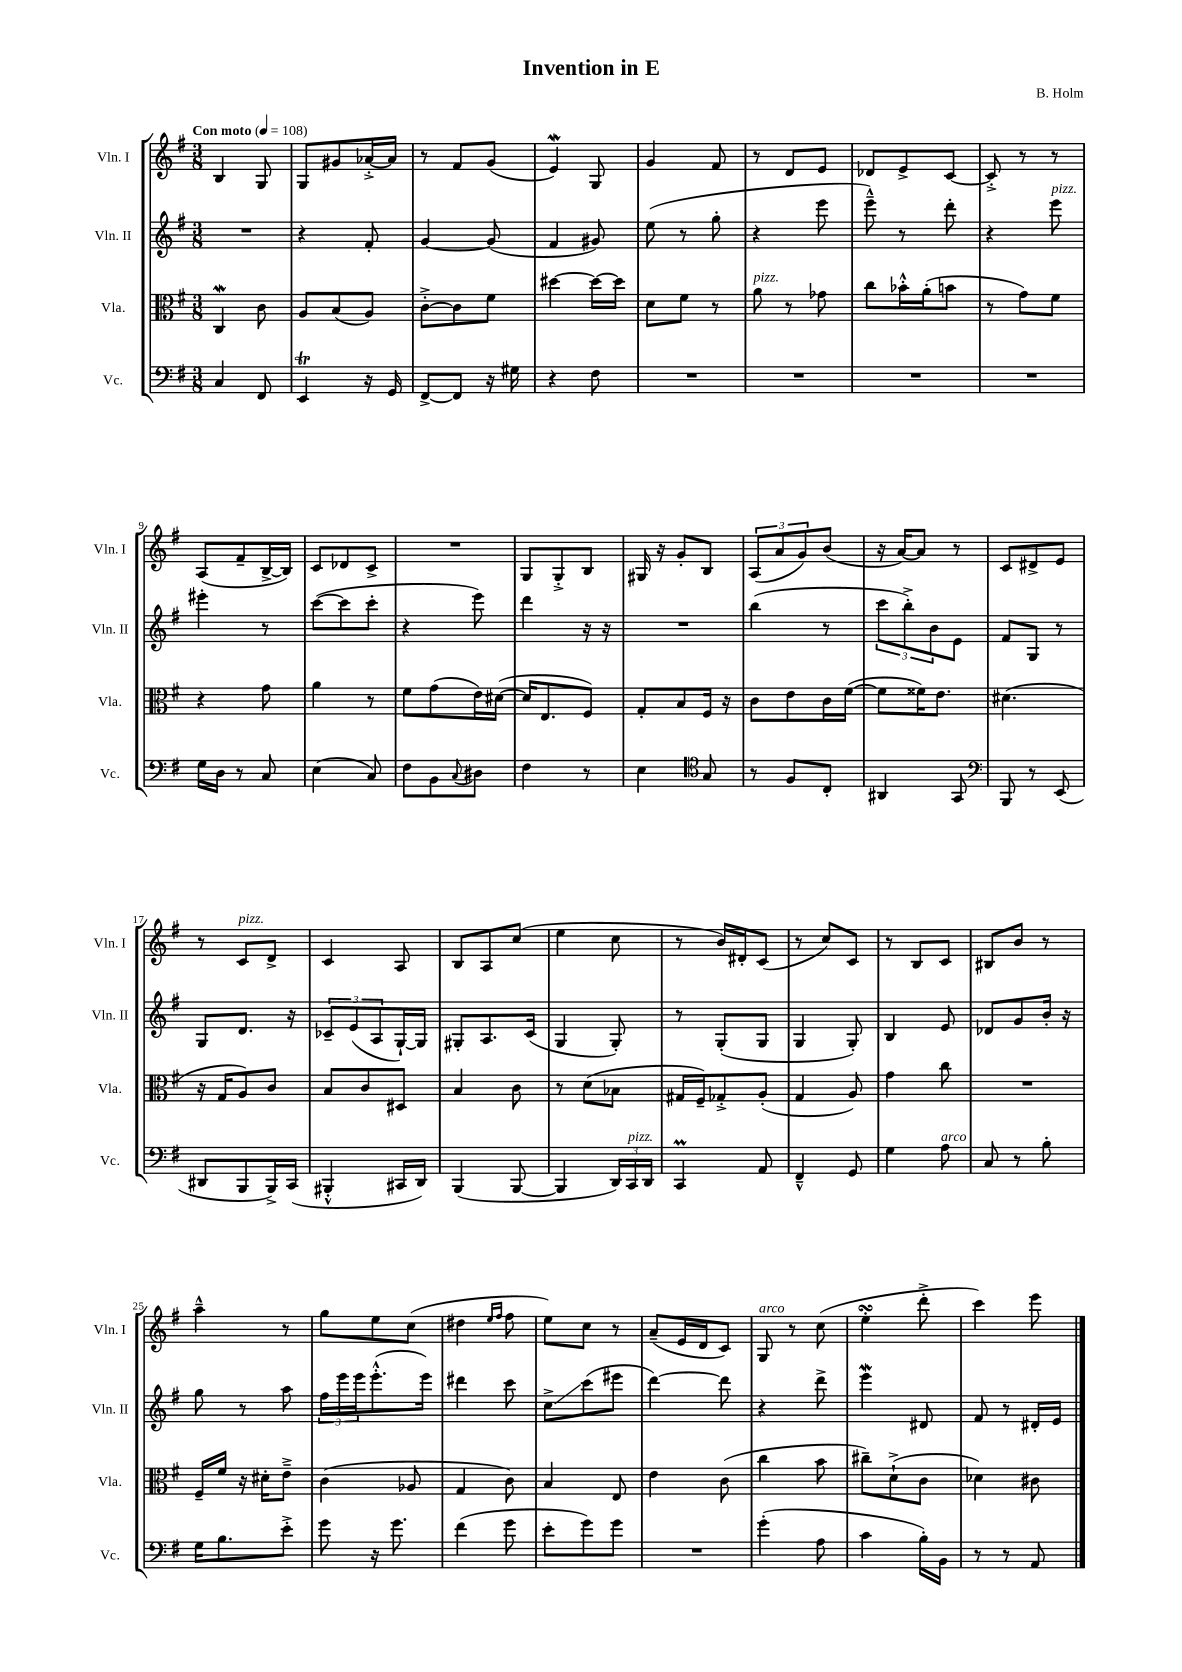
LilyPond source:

\header { title = "Invention in E" composer = "B. Holm" }
<<
\new StaffGroup <<
\new Staff = "s0" \with { instrumentName = "Vln. I" shortInstrumentName = "Vln. I" } {
    \clef treble \key g \major \numericTimeSignature \time 3/8 \tempo "Con moto" 4 = 108
    b4 g8 |
    g8 gis'8 aes'16~-.-> aes'16 |
    r8 fis'8 g'8( |
    e'4\mordent) g8 |
    g'4 fis'8 |
    r8 d'8 e'8 |
    des'8 e'8-> c'8~ |
    c'8-.-> r8 r8 |
    a8( fis'8-- b16~-> b16) |
    c'8 des'8 c'8-> |
    R4. |
    g8 g8-.-> b8 |
    gis16 r16 g'8-. b8 |
    \tuplet 3/2 { a8( a'8 g'8) } b'8( |
    r16 a'16~) a'8 r8 |
    c'8 dis'8-> e'8 |
    r8 c'8^\markup { \italic "pizz." } d'8-> |
    c'4 a8 |
    b8 a8 c''8( |
    e''4 c''8 |
    r8 b'16) dis'16-. c'8( |
    r8 c''8) c'8 |
    r8 b8 c'8 |
    bis8 b'8 r8 |
    a''4---^ r8 |
    g''8 e''8 c''8( |
    dis''4 \grace { e''16 fis''16 } fis''8 |
    e''8) c''8 r8 |
    a'8--( e'16 d'16 c'8) |
    g8^\markup { \italic "arco" } r8 c''8( |
    e''4-.\turn d'''8-.-> |
    c'''4) e'''8 \bar "|." |
}
\new Staff = "s1" \with { instrumentName = "Vln. II" shortInstrumentName = "Vln. II" } {
    \clef treble \key g \major \numericTimeSignature \time 3/8
    R4. |
    r4 fis'8-. |
    g'4~ g'8( |
    fis'4 gis'8) |
    e''8( r8 g''8-. |
    r4 e'''8 |
    e'''8---^) r8 d'''8-. |
    r4 e'''8^\markup { \italic "pizz." } |
    eis'''4-. r8 |
    c'''8~( c'''8 c'''8-. |
    r4 e'''8) |
    d'''4 r16 r16 |
    R4. |
    b''4( r8 |
    \tuplet 3/2 { c'''8 b''8-.->) b'8 } e'8 |
    fis'8 g8 r8 |
    g8 d'8. r16 |
    \tuplet 3/2 { ces'8-- e'8( a8 } g16~-!) g16 |
    gis8-. a8. c'16( |
    g4 g8-.) |
    r8 g8-.( g8 |
    g4 g8-.) |
    b4 e'8 |
    des'8 g'8 b'16-. r16 |
    g''8 r8 a''8 |
    \tuplet 3/2 { fis''16 e'''16 e'''16 } e'''8.-.-^( e'''16) |
    dis'''4 c'''8 |
    c''8->\glissando c'''8( eis'''8 |
    d'''4~) d'''8 |
    r4 d'''8-> |
    e'''4\mordent dis'8 |
    fis'8 r8 dis'16-. e'16 \bar "|." |
}
\new Staff = "s2" \with { instrumentName = "Vla." shortInstrumentName = "Vla." } {
    \clef alto \key g \major \numericTimeSignature \time 3/8
    c4\mordent c'8 |
    a8 b8( a8) |
    c'8~-.-> c'8 fis'8 |
    dis''4~ dis''16~ dis''16 |
    d'8 fis'8 r8 |
    a'8^\markup { \italic "pizz." } r8 ges'8 |
    c''8 bes'16-.-^ a'16-.( b'8 |
    r8 g'8) fis'8 |
    r4 g'8 |
    a'4 r8 |
    fis'8 g'8( e'16) dis'16~( |
    dis'16 e8. fis8) |
    g8-. b8 fis16 r16 |
    c'8 e'8 c'16 fis'16~( |
    fis'8 fisis'16) e'8. |
    dis'4.( |
    r16 g16 a8) c'8 |
    b8 c'8 dis8 |
    b4 c'8 |
    r8 d'8( bes8 |
    gis16 fis16--) ges8-.-> a8-.( |
    g4 a8) |
    g'4 c''8 |
    R4. |
    fis16-- fis'16 r16 dis'16-. e'8---> |
    c'4( aes8 |
    g4 c'8) |
    b4 e8 |
    e'4 c'8( |
    c''4 b'8 |
    cis''8--) d'8-!->( c'8 |
    des'4) cis'8 \bar "|." |
}
\new Staff = "s3" \with { instrumentName = "Vc." shortInstrumentName = "Vc." } {
    \clef bass \key g \major \numericTimeSignature \time 3/8
    c4 fis,8 |
    e,4\trill r16 g,16 |
    fis,8~-> fis,8 r16 gis16 |
    r4 fis8 |
    R4. |
    R4. |
    R4. |
    R4. |
    g16 d16 r8 c8 |
    e4( c8) |
    fis8 b,8 \appoggiatura { c8 } dis8 |
    fis4 r8 |
    e4 \clef tenor g8 |
    r8 fis8 c8-. |
    ais,4 g,8 |
    \clef bass b,,8 r8 e,8( |
    dis,8 b,,8 b,,16->) c,16( |
    bis,,4-.-^ cis,16 d,16) |
    b,,4( b,,8~ |
    b,,4 \tuplet 3/2 { d,16) c,16^\markup { \italic "pizz." } d,16 } |
    c,4\prall a,8 |
    fis,4---^ g,8 |
    g4 a8^\markup { \italic "arco" } |
    c8 r8 b8-. |
    g16 b8. e'8-.-> |
    g'8 r16 g'8. |
    fis'4( g'8 |
    e'8-. g'8) g'8 |
    R4. |
    g'4-.( a8 |
    c'4 b16-.) b,16 |
    r8 r8 a,8 \bar "|." |
}
>>
>>
